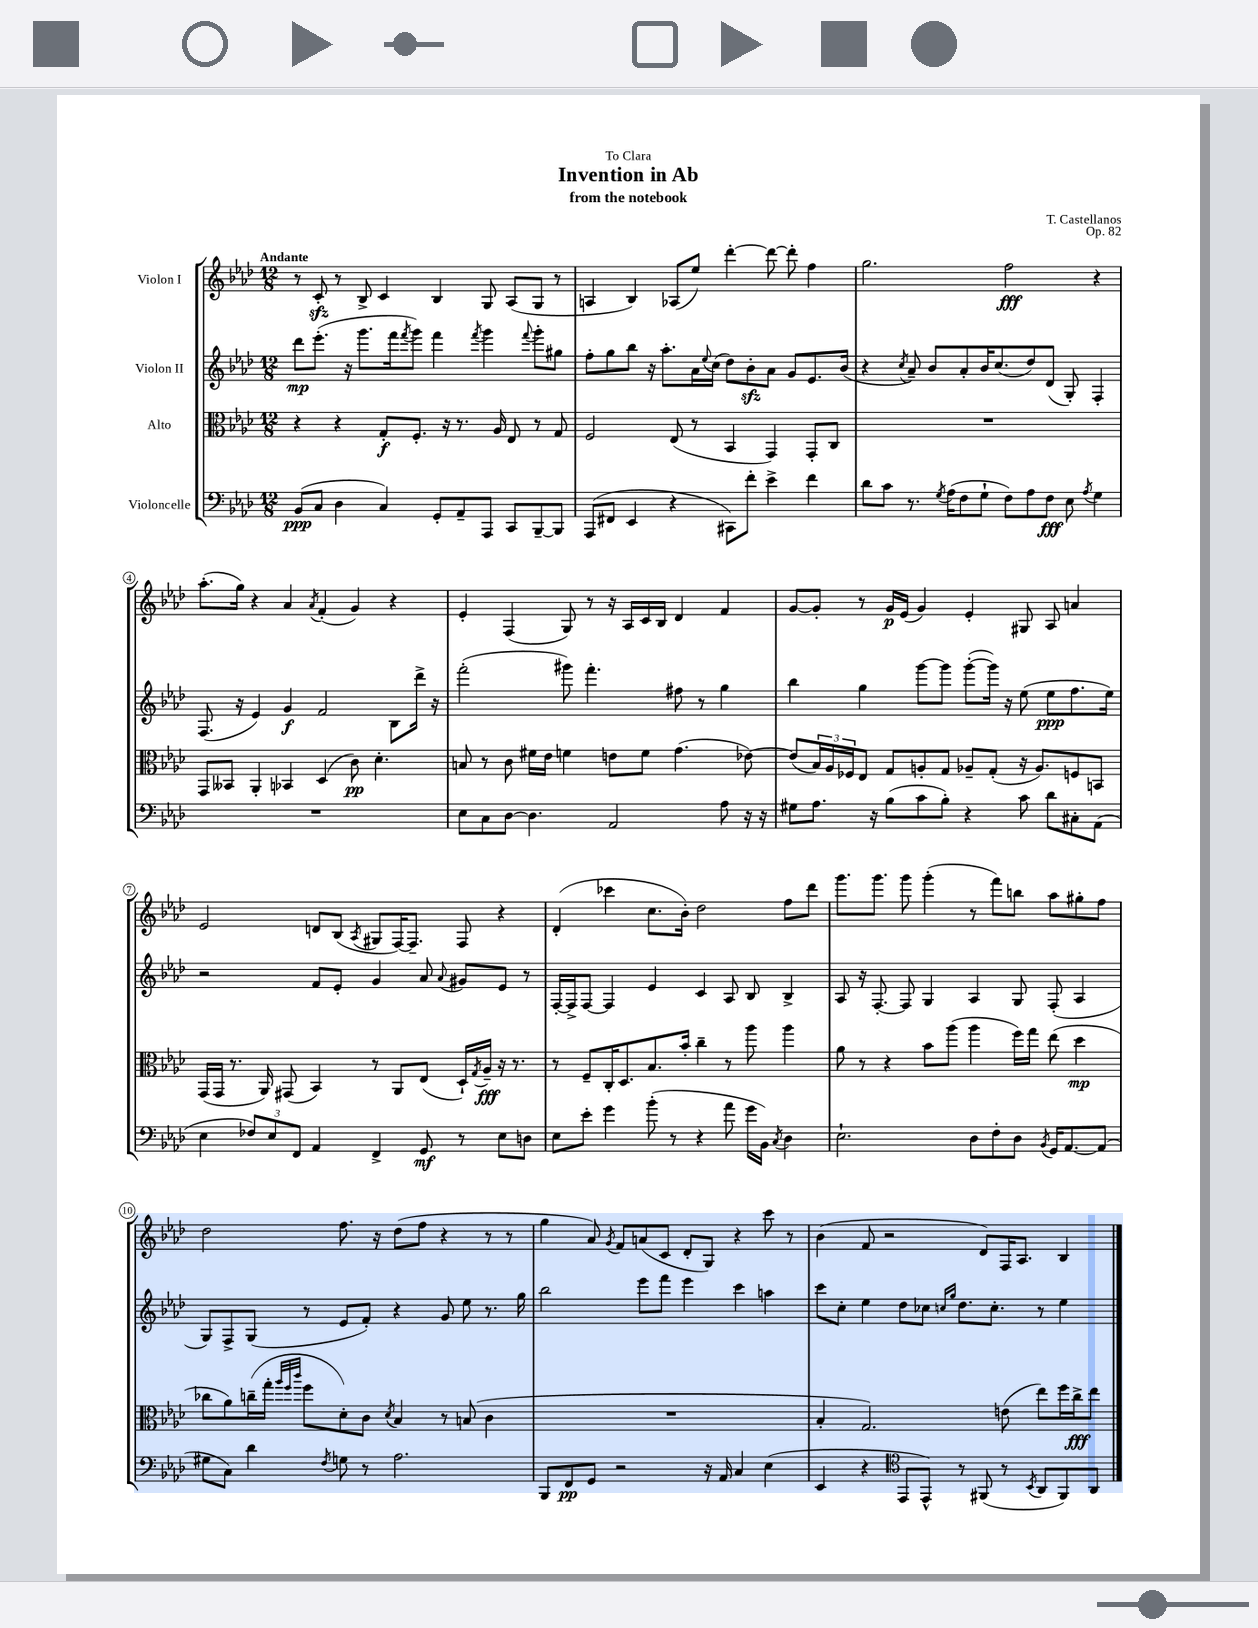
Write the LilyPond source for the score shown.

\header { title = "Invention in Ab" composer = "T. Castellanos" subtitle = "from the notebook" dedication = "To Clara" opus = "Op. 82" }
<<
\new StaffGroup <<
\new Staff = "s0" \with { instrumentName = "Violon I" } {
    \clef treble \key aes \major \numericTimeSignature \time 12/8 \tempo "Andante"
    r8 c'8-.\sfz r8 bes8-> c'4 bes4 g8 aes8( g8 r8 |
    a4 bes4) aes8( ees''8) des'''4~-. des'''8~ des'''8-. f''4 |
    g''2. f''2\fff r4 |
    aes''8.-.( g''16) r4 aes'4 \acciaccatura { aes'8 } f'4-.( g'4) r4 |
    ees'4-. f4( g8) r8 r16 aes16 c'16 bes16 des'4 f'4 |
    g'8~ g'8-. r8 g'16\p ees'16( g'4) ees'4-. gis8 aes8 a'4 |
    ees'2 d'8 bes8( \acciaccatura { aes8 } gis8 f16~) f8.-- f8 r4 |
    des'4-.( ces'''4 c''8. bes'16-.) des''2 f''8 des'''8 |
    g'''8. g'''8. g'''8 g'''4-.( r8 f'''8) b''8 aes''8 gis''8-. f''8 |
    des''2 f''8. r16 des''8( f''8 r4 r8 r8 |
    g''4 aes'8) \acciaccatura { g'8 } f'8 a'8( c'8 des'8-. g8) r4 c'''8 r8 |
    bes'4( f'8 r2 des'8) f16 aes8. bes4 \bar "|." |
}
\new Staff = "s1" \with { instrumentName = "Violon II" } {
    \clef treble \key aes \major \numericTimeSignature \time 12/8
    des'''8\mp ees'''8.-.( r16 g'''8. f'''16 \acciaccatura { f'''8 } g'''8) f'''4 \acciaccatura { f'''8 } g'''4 \appoggiatura { f'''8 } g'''8-. gis''8 |
    f''8-. g''8 bes''8 r16 aes''8.-. aes'16 \appoggiatura { ees''8 } c''16( des''8) bes'8-.\sfz aes'8 g'8 ees'8. bes'16( |
    r4 \acciaccatura { c''8 } aes'8--) bes'8 aes'8-. bes'16 c''8.( des''8) des'8( g8-.) f4-. |
    f8.( r16 ees'4) g'4\f f'2 bes8 des'''16-> r16 |
    f'''2-.( gis'''8) f'''4.-. fis''8 r8 g''4 |
    bes''4 g''4 g'''8~ g'''8 g'''8~-.( g'''16) r16 ees''8( ees''8\ppp f''8. ees''16) |
    r2 f'8 ees'8-. g'4 aes'8 \appoggiatura { aes'8 } gis'8 ees'8 r8 |
    f16~-. f16-> f8~ f4 ees'4 c'4 aes8 bes8 bes4-> |
    aes8 r16 f8.~-. f8 g4 aes4 g8 f8-.( aes4 |
    g8) f8-> g8( r8 ees'8 f'8-.) r4 g'8 ees''8 r8. g''16 |
    bes''2 ees'''8 f'''8 ees'''4 c'''4 a''4 |
    c'''8 c''8-. ees''4 des''8 ces''8 \grace { c''16 g''16 } des''8. c''8.-. r8 ees''4 \bar "|." |
}
\new Staff = "s2" \with { instrumentName = "Alto" } {
    \clef alto \key aes \major \numericTimeSignature \time 12/8
    r4 r4 g8-.\f f8.-. r16 r8. aes16 ees8 r8 g8 |
    f2 ees8( r8 bes,4 g,4) g,8-. c8 |
    R1. |
    g,8 beses,8 aes,4-. bes,4 des4( c'8\pp) des'4.-. |
    b8 r8 c'8 fis'16 ees'16 f'4 e'8 f'8 g'4.( ees'8~) |
    ees'8( \tuplet 3/2 { bes16) aes16 fes16 } ees8 g8 a8-. g8 aes8-- g8-.( r16 aes8.) f8 b,8 |
    g,16( g,16 r8. aes,16) gis,8( bes,4) r8 aes,8 ees8( des16-!) \acciaccatura { g8 } aes16--\fff r16 r8. |
    r8 f8-- c16-. des8. bes8. bes'16-. c''4-- r8 aes''8 aes''4 |
    aes'8 r8 r4 bes'8 aes''8( aes''4 f''16) g''16 ees''8( des''4\mp |
    ces''8 aes'8) c''16--( g''16-. \grace { aes''32 f''32 c'''32 } f''8 des'8-.) c'8 \acciaccatura { des'8 } bes4 r8 b8( c'4 |
    R1. |
    bes4-. g2.) e'8( ees''8) f''16 c''16->\fff ees''8 \bar "|." |
}
\new Staff = "s3" \with { instrumentName = "Violoncelle" } {
    \clef bass \key aes \major \numericTimeSignature \time 12/8
    bes,8\ppp( c8 des4 c4) g,8-. aes,8-- aes,,8 c,8 bes,,8~-- bes,,8 |
    aes,,8( fis,8 ees,4 r4 cis,8) f'8-. ees'4-> f'4 |
    des'8 c'8 r8. \acciaccatura { g8 } aes16( f8 g8-! f8) aes8 f8\fff ees8 \acciaccatura { aes8 } g4 |
    R1. |
    ees8 c8 des8~ des4. aes,2 aes8 r16 r16 |
    gis8 aes8. r16 bes8( c'8 bes8-.) r4 c'8 des'8 cis8-. aes,8( |
    ees4 \tuplet 3/2 { fes8) ees8 f,8 } aes,4 f,4-> g,8\mf r8 ees8 d8 |
    ees8 ees'8-. g'4 bes'8-.( r8 r4 aes'8 g'16 bes,16) \acciaccatura { c8 } des4 |
    ees2.-! des8 f8-. des8 \acciaccatura { bes,8 } g,16 aes,8.~ aes,8( |
    gis8 c8) des'4 \acciaccatura { f8 } g8 r8 aes2. |
    bes,,8 f,8\pp g,8 r2 r16 aes,16 c4 ees4( |
    ees,4 r4 \clef tenor ees,8 ees,8-^) r8 fis,8( r8 \acciaccatura { bes,8 } aes,8 fis,8) aes,8 \bar "|." |
}
>>
>>
\layout { \context { \Score \override BarNumber.stencil = #(make-stencil-circler 0.1 0.3 ly:text-interface::print) } }
